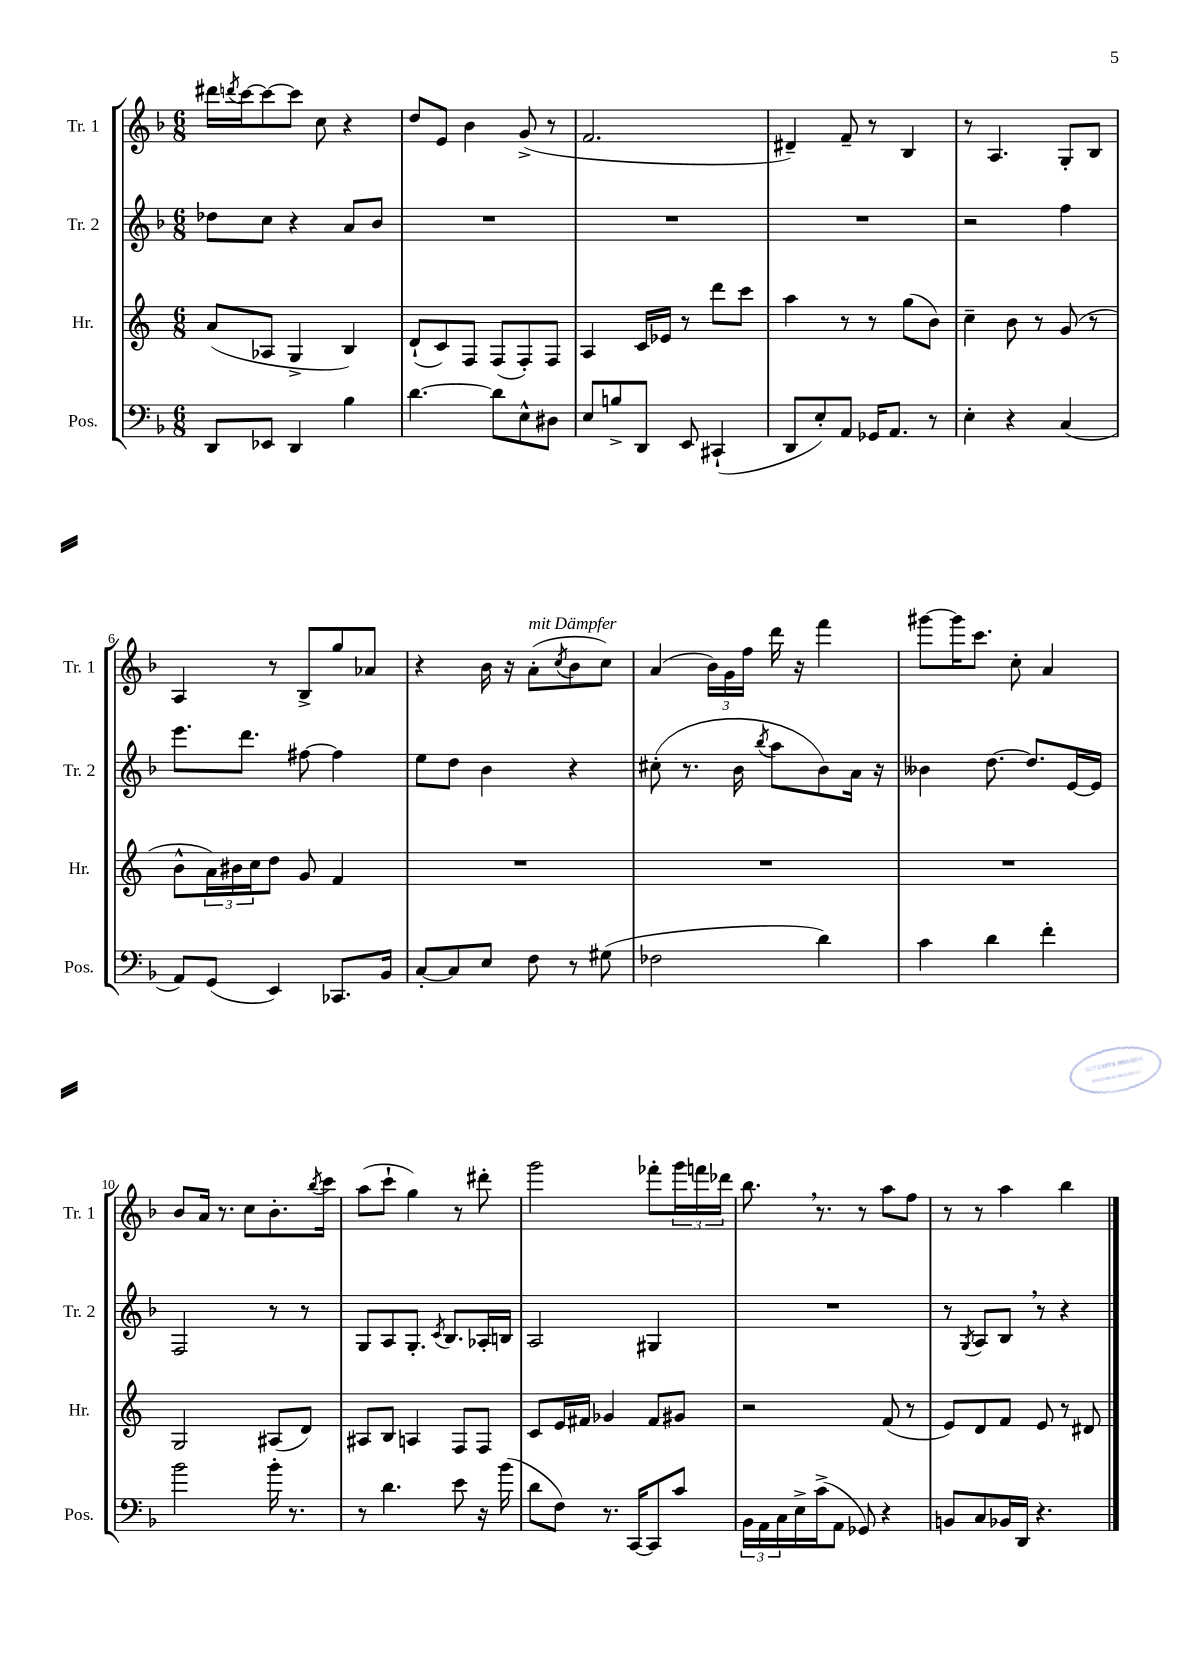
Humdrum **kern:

**kern	**kern	**kern	**kern
*staff4	*staff3	*staff2	*staff1
*clefF4	*clefG2	*clefG2	*clefG2
*k[b-]	*k[]	*k[b-]	*k[b-]
*M6/8	*M6/8	*M6/8	*M6/8
8DD	(8a	8dd-	16ddd#
.	.	.	8qddd
.	.	.	[16ccc
8EE-	8A-	8cc	8ccc_
4DD	4G^	4r	8ccc]
.	.	.	8cc
4B-	4B)	8a	4r
.	.	8b-	.
=	=	=	=
[4.d	(8d`	2.r	8dd
.	8c)	.	8e
.	8F	.	4b-
8d]	(8F	.	.
8E^^	8F')	.	(8g^
8D#	8F	.	8r
=	=	=	=
8E	4A	2.r	2.f
8B^	.	.	.
8DD	16c	.	.
.	16e-	.	.
8EE	8r	.	.
(4CC#`	8ddd	.	.
.	8ccc	.	.
=	=	=	=
8DD	4aa	2.r	4d#~)
8E')	.	.	.
8AA	8r	.	8f~
16GG-	8r	.	8r
8.AA	.	.	.
.	(8gg	.	4B-
8r	8b)	.	.
=	=	=	=
4E'	4cc~	2r	8r
.	.	.	4.A
4r	8b	.	.
.	8r	.	.
(4C	(8g	4ff	8G'
.	8r	.	8B-
=	=	=	=
8AA)	8b^^	8.eee	4A
(8GG	24a)	.	.
.	24b#	.	.
.	.	8.ddd	.
.	24cc	.	.
4EE)	8dd	.	8r
.	8g	[8ff#	8B-^
8.CC-	4f	4ff#]	8gg
.	.	.	8a-
16BB-	.	.	.
=	=	=	=
[8C'	2.r	8ee	4r
8C]	.	8dd	.
8E	.	4b-	16b-
.	.	.	16r
8F	.	.	(8a'
.	.	.	8qcc
8r	.	4r	8b-
(8G#	.	.	8cc)
=	=	=	=
2F-	2.r	(8cc#'	(4a
.	.	8.r	.
.	.	.	24b-)
.	.	.	24g
.	.	16b-	.
.	.	.	24ff
.	.	8qbb-	.
.	.	8aa	16ddd
.	.	.	16r
4d)	.	8b-)	4fff
.	.	16a	.
.	.	16r	.
=	=	=	=
4c	2.r	4b--	[8ggg#
.	.	.	16ggg#]
.	.	.	8.ccc
4d	.	[8.dd	.
.	.	.	8cc'
.	.	8.dd]	.
4f'	.	.	4a
.	.	[16e	.
.	.	16e]	.
=	=	=	=
2b-	2G	2F	8b-
.	.	.	16a
.	.	.	8.r
.	.	.	8cc
16b-'	(8A#	8r	8.b-'
8.r	.	.	.
.	8d)	8r	.
.	.	.	8qbb-
.	.	.	16ccc
=	=	=	=
8r	8A#	8G	(8aa
4.d	8B	8A	8ccc`
.	4A	8.G'	4gg)
.	.	8qc	.
.	.	8.B-	.
8e	8F	.	8r
16r	8F	16A-'	8ddd#'
(16b-	.	16B	.
=	=	=	=
8d	8c	2A	2ggg
8F)	16e	.	.
.	16f#	.	.
8.r	4g-	.	.
[16CC	.	.	.
8CC]	8f#	4G#	8fff-'
8c	8g#	.	24ggg
.	.	.	24fff
.	.	.	24ddd-
=	=	=	=
24BB-	2r	2.r	8.bb-
24AA	.	.	.
24C	.	.	.
16E^	.	.	.
(16c^	.	.	8.r
8AA	.	.	.
8GG-)	.	.	8r
4r	(8f	.	8aa
.	8r	.	8ff
=	=	=	=
8BB	8e)	8r	8r
.	.	8qG	.
8C	8d	8A	8r
16BB-	8f	8B-	4aa
16DD	.	.	.
4.r	8e	8r	.
.	8r	4r	4bb-
.	8d#	.	.
==	==	==	==
*-	*-	*-	*-
